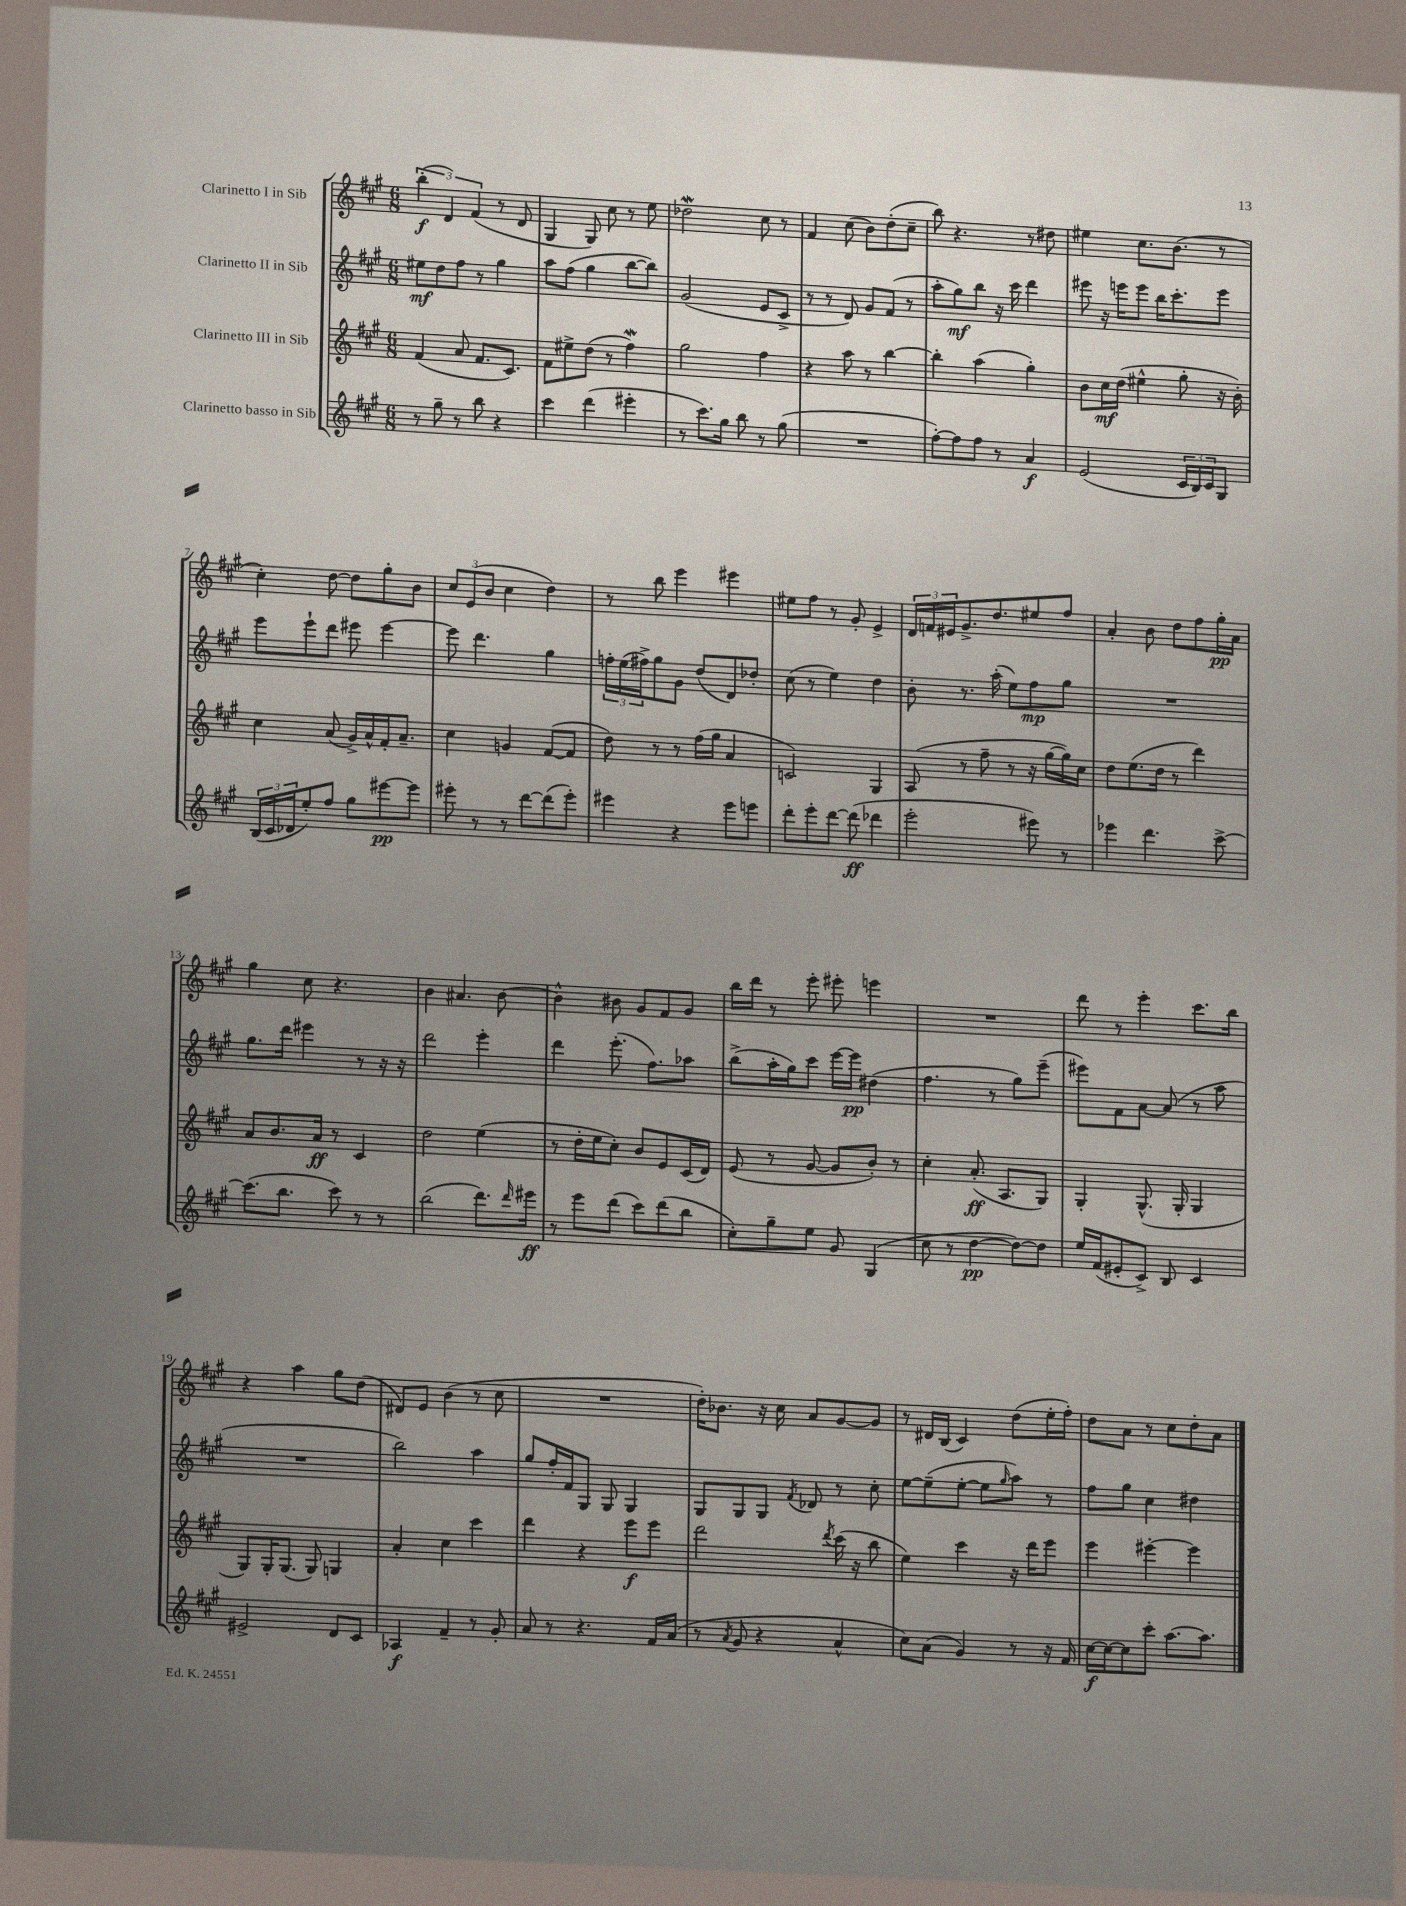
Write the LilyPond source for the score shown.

<<
\new StaffGroup <<
\new Staff = "s0" \with { instrumentName = "Clarinetto I in Sib" } {
    \clef treble \key a \major \numericTimeSignature \time 6/8
    \tuplet 3/2 { b''4-.\f( d'4) fis'4( } r8 d'8 |
    gis4 gis8) cis''8 r8 e''8 |
    des''2\mordent cis''8 r8 |
    fis'4 cis''8( b'8) d''8-.( cis''8-- |
    b''8) r4. r8 dis''8 |
    eis''4 cis''8. b'8.( r8 |
    cis''4-.) d''8~ d''8 gis''8-. b'8 |
    \tuplet 3/2 { cis''8 e'8( b'8 } cis''4 d''4) |
    r8 b''8 e'''4 eis'''4 |
    eis''8 fis''8 r8 gis'8-. e'4-> |
    \tuplet 3/2 { d'16 f'16 eis'16 } gis'8.-> d''8. eis''8 fis''8 |
    a'4-. b'8 d''8 fis''8 gis''16-.\pp a'16 |
    gis''4 cis''8 r4. |
    b'4 ais'4. b'8~ |
    b'4-^ bis'8 gis'8 fis'8 gis'8 |
    b''16 d'''16 r8 e'''8-. eis'''8-. e'''4 |
    R2. |
    d'''8 r8 e'''4-. cis'''8. b''16 |
    r4 a''4 gis''8 d''8( |
    dis'8) e'8 b'4( r8 cis''8 |
    R2. |
    d''16-.) bes'8. r16 cis''16 a'8 gis'8~ gis'8 |
    r8 dis'16 b16( cis'4) d''8( e''16-. fis''16-.) |
    d''8 a'8 r8 cis''8 d''8-. a'8 \bar "|." |
}
\new Staff = "s1" \with { instrumentName = "Clarinetto II in Sib" } {
    \clef treble \key a \major \numericTimeSignature \time 6/8
    eis''8\mf d''8 fis''8 r8 gis''4 |
    a''8 fis''8( gis''4 b''8~ b''8) |
    gis'2( e'8 cis'8-> |
    r8 r8 d'8) gis'8 fis'8( r8 |
    a''8-. gis''8\mf) b''8 r16 cis'''16 d'''4 |
    eis'''8 r16 e'''16 e'''8 b''16 cis'''8.-. e'''8 |
    e'''8 e'''8-! d'''8 eis'''8 eis'''4~ |
    eis'''8 d'''4. gis''4 |
    \tuplet 3/2 { f''16-. e''16( fis''16->) } gis''8 gis'8 d''8( d'8) des''8-. |
    cis''8( r8 e''4) d''4 |
    b'8-. r8. a''16-.( e''8) fis''8\mp gis''8 |
    R2. |
    gis''8. d'''16 eis'''4 r8 r16 r16 |
    d'''2 e'''4-. |
    d'''4 e'''8.-.( fis''8.) aes''8 |
    b''8->( a''16-. gis''16) cis'''8 e'''16~ e'''16\pp dis''4( |
    fis''4. r8 gis''8) e'''8--( |
    eis'''8) fis'8 a'8~ a'8( r8 a''8 |
    R2. |
    b''2) a''4 |
    gis''8 fis''16-. fis'16 gis8 gis8 gis4 |
    gis8 gis8 gis8 \acciaccatura { fis'8 } des'8 r8 cis''8-. |
    e''8~ e''8--( e''8~-. e''8 \grace { gis''16 } a''8) r8 |
    fis''8 gis''8 cis''4 dis''4 \bar "|." |
}
\new Staff = "s2" \with { instrumentName = "Clarinetto III in Sib" } {
    \clef treble \key a \major \numericTimeSignature \time 6/8
    fis'4( a'8 fis'8. cis'8.) |
    fis'8 eis''8-> d''8( r8 fis''4\mordent) |
    gis''2 fis''4 |
    r4 a''8 r8 b''4~ |
    b''4-. a''4( gis''4-.) |
    b'8 cis''16\mf d''16( eis''4-^ gis''8-. r16 b'16-.) |
    cis''4 a'8( gis'16->) a'16-^ fis'16-. a'8.-- |
    cis''4 g'4 fis'8~( fis'8 |
    d''8) r8 r8 fis''16( gis''16 a'4 |
    c'2) gis4 |
    a8( r8 fis''8-- r8 r16 gis''16~ gis''16) cis''16 |
    d''8 e''8.( d''16 r8 d'''4) |
    a'8 b'8. a'16\ff r8 cis'4 |
    d''2 e''4( |
    r8 d''16-. e''16 cis''8-.) b'8 e'8 cis'16( d'16) |
    e'8( r8 gis'8~ gis'8 b'8-.) r8 |
    cis''4-. a'8.-.\ff( a8. gis8) |
    gis4-. gis8.-^( gis16-. gis4 |
    gis8) gis16-. gis8.( gis8) g4 |
    a'4-. cis''4 cis'''4 |
    d'''4 r4 e'''8\f e'''8 |
    d'''2 \acciaccatura { d'''8 } cis'''16( r16 b''8 |
    e''4) cis'''4 r16 d'''16 e'''8 |
    e'''4 eis'''4~-. eis'''4 \bar "|." |
}
\new Staff = "s3" \with { instrumentName = "Clarinetto basso in Sib" } {
    \clef treble \key a \major \numericTimeSignature \time 6/8
    r8 gis''8-- r8 b''8 r4 |
    cis'''4 d'''4( eis'''4-. |
    r8 cis'''8.) gis''16 b''8 r8 gis''8( |
    R2. |
    fis''8~-.) fis''8 fis''8 r8 a'4\f |
    e'2( \tuplet 3/2 { cis'16 b16) cis'16 } gis8 |
    \tuplet 3/2 { b16( cis'16 des'16 } e''8-.) fis''8 gis''8 eis'''8~\pp eis'''8 |
    eis'''8-. r8 r8 d'''8~ d'''8( eis'''8-.) |
    eis'''4 r4 eis'''8 e'''8 |
    d'''8-. e'''8-. d'''8~ d'''8\ff( des'''4 |
    e'''2-. eis'''8) r8 |
    ees'''4 d'''4. cis'''8~-> |
    cis'''8.( b''8. cis'''8) r8 r8 |
    b''2( d'''8.) \grace { d'''16 } eis'''16\ff |
    r8 e'''8 d'''8( cis'''8) d'''8( b''8 |
    cis''8-.) gis''8-- e''8 gis'8 gis4( |
    cis''8 r8 d''4~\pp d''8~) d''8 |
    e''16 fis'16( eis'8-. cis'8->) b8 cis'4 |
    eis'2-> d'8 cis'8 |
    aes4\f fis'4-- r8 gis'8-. |
    a'8 r8 r4. fis'16 a'16( |
    r8 \acciaccatura { a'8 } gis'8 r4 a'4-^ |
    cis''8) a'8( gis'4) r8 r16 fis'16 |
    cis''16~\f cis''16~ cis''8 cis'''8-. a''8.~ a''8. \bar "|." |
}
>>
>>
